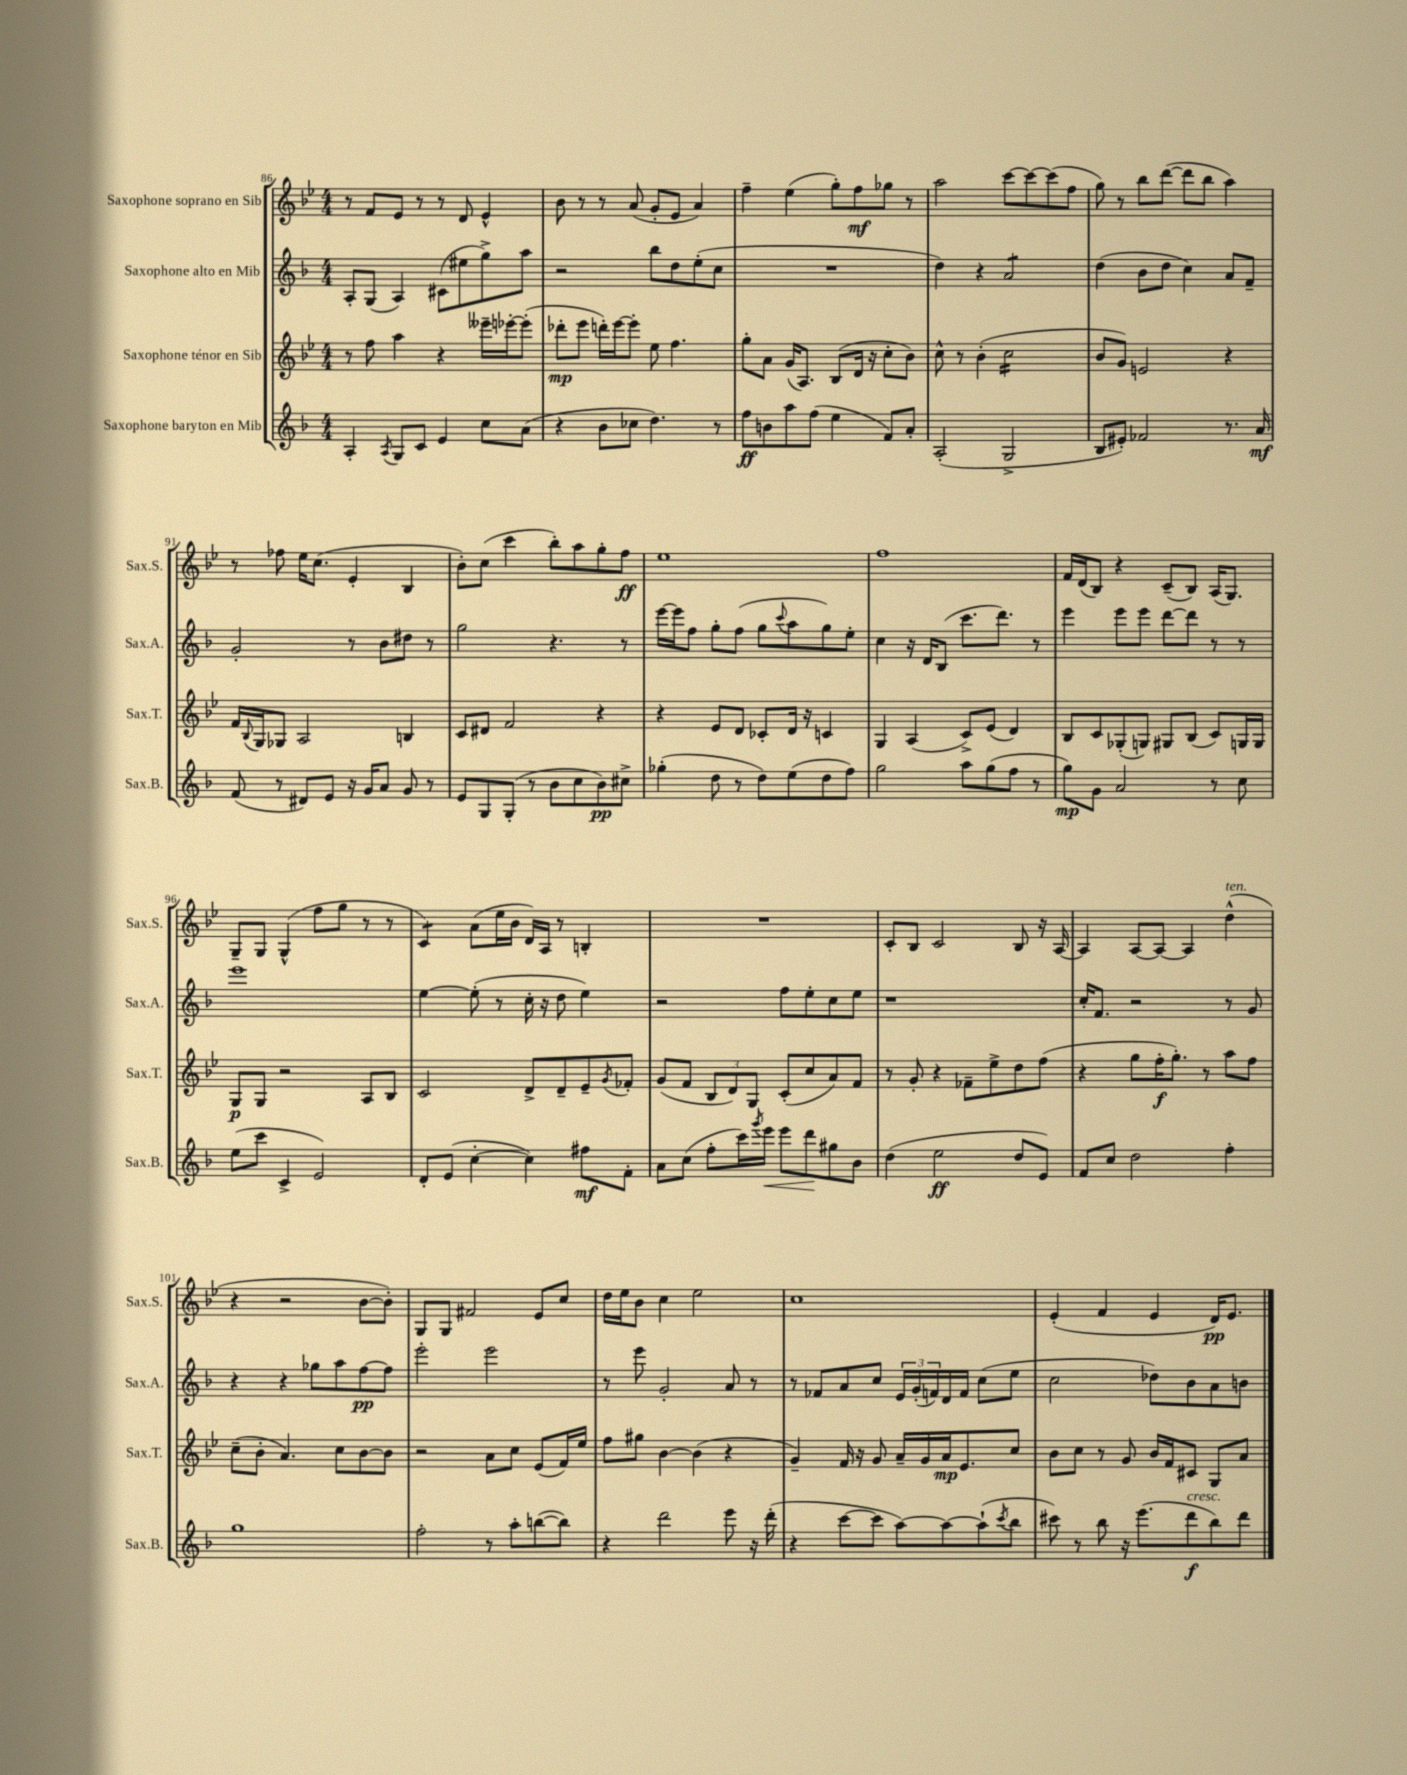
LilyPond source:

<<
\new StaffGroup <<
\new Staff = "s0" \with { instrumentName = "Saxophone soprano en Sib" shortInstrumentName = "Sax.S." } {
    \clef treble \key bes \major \numericTimeSignature \time 4/4
    r8 f'8 ees'8 r8 r8 d'8 ees'4-^ |
    bes'8 r8 r8 a'8( g'8-. ees'8 a'4) |
    f''4-- ees''4( g''8-.) f''8\mf ges''8 r8 |
    a''2 c'''8~ c'''8~ c'''8( f''8 |
    g''8) r8 bes''8 d'''8~( d'''8 bes''8 a''4) |
    r8 fes''8 ees''16 c''8.( ees'4-. bes4 |
    bes'8-.) c''8( c'''4 bes''8-.) a''8 g''8-. f''8\ff |
    ees''1 |
    f''1 |
    f'16 d'16( bes8) r4 c'8--( bes8) a16( g8.) |
    g8-- g8 g4-^( f''8 g''8 r8 r8 |
    c'4:8) a'8( ees''16 bes'16 d'16) a16 r8 b4-. |
    R1 |
    c'8-. bes8 c'2 bes8 r16 a16~ |
    a4 a8~ a8~ a4 d''4-^^\markup { \italic "ten." }( |
    r4 r2 bes'8~ bes'8-.) |
    g8 g8 fis'2 ees'8 c''8 |
    d''16 ees''16 bes'8 c''4 ees''2 |
    c''1 |
    ees'4-.( f'4 ees'4 d'16\pp) ees'8. \bar "|." |
}
\new Staff = "s1" \with { instrumentName = "Saxophone alto en Mib" shortInstrumentName = "Sax.A." } {
    \clef treble \key f \major \numericTimeSignature \time 4/4
    a8-. g8( a4) cis'8( eis''8 g''8->) a''8 |
    r2 bes''8 d''8 e''8-.( c''8 |
    R1 |
    d''4) r4 a'2:8 |
    d''4( bes'8 d''8 c''4) a'8 f'8-- |
    g'2-. r8 bes'8 dis''8 r8 |
    g''2 r4. r8 |
    e'''16~ e'''16 f''8 g''8-. f''8( g''8 \appoggiatura { c'''8 } a''8 g''8) e''8-. |
    c''4 r16 d'16 bes8( c'''8. d'''8.) r8 |
    e'''4 e'''8 e'''8 d'''8~ d'''8 r8 r8 |
    e'''1 |
    e''4~ e''8-.( r8 c''16-. r16 d''8 e''4) |
    r2 f''8 e''8-. c''8 e''8 |
    r1 |
    c''16-. f'8. r2 r8 g'8 |
    r4 r4 ges''8 a''8 f''8~\pp f''8 |
    e'''2-. e'''2 |
    r8 e'''8 g'2-. a'8 r8 |
    r8 fes'8 a'8 c''8 \tuplet 3/2 { e'16 g'16-.( f'16) } d'16 f'16 c''8( e''8 |
    c''2 des''8) bes'8 a'8 b'8 \bar "|." |
}
\new Staff = "s2" \with { instrumentName = "Saxophone ténor en Sib" shortInstrumentName = "Sax.T." } {
    \clef treble \key bes \major \numericTimeSignature \time 4/4
    r8 f''8 a''4 r4 eeses'''16-- ees'''16~-. ees'''8-.( |
    des'''8-.\mp ees'''8 d'''16-.) ees'''16~ ees'''8-. ees''8 f''4. |
    g''8-. a'8 g'16( a8.) bes8( d'16 r16 c''8-. bes'8) |
    c''8-^ r8 bes'4-.( c''2:16 |
    bes'8 g'8) e'2 r4 |
    f'16 \appoggiatura { bes8 } g16 ges8 a2 b4 |
    c'8 dis'8 f'2 r4 |
    r4 ees'8 d'8 ces'8-. d'16 r16 c'4 |
    g4 a4( c'8->) ees'8( d'4) |
    bes8 c'8 ges8-.( g8) gis8 bes8( c'8) g16 g16 |
    g8\p g8 r2 a8 bes8 |
    c'2 d'8-> d'8-- ees'8-- \acciaccatura { g'8 } fes'8-. |
    g'8( f'8 \tuplet 3/2 { bes8 d'8) g8 } c'8-.( c''8 a'8) f'8 |
    r8 g'8-. r4 fes'8-- ees''8-> d''8 f''8( |
    r4 g''8 f''16-.\f g''8.-.) r8 a''8 f''8 |
    c''8--( bes'8-. a'4.) c''8 bes'8~ bes'8 |
    r2 a'8 c''8 ees'8( f'16) ees''16 |
    f''8 gis''8 bes'4~ bes'4( r4 |
    g'4--) f'16 r16 g'8 a'16-- g'16 a'16\mp ees'8. c''8 |
    bes'8 c''8 r8 g'8 bes'16 f'16 cis'8 g8 a'8 \bar "|." |
}
\new Staff = "s3" \with { instrumentName = "Saxophone baryton en Mib" shortInstrumentName = "Sax.B." } {
    \clef treble \key f \major \numericTimeSignature \time 4/4
    a4-. \acciaccatura { a8 } g8 c'8 e'4 c''8 a'8( |
    r4 bes'8 ces''8 d''4.) r8 |
    f''8\ff b'8 a''8 f''8( e''4 f'8) a'8-. |
    a2-.( g2-> |
    bes8 eis'8-.) fes'2 r8. a'16\mf |
    f'8( r8 dis'8) e'8 r16 g'16 a'8 g'8 r8 |
    e'8 g8 g8-.( r8 bes'8 c''8 bes'8\pp) cis''8-> |
    ges''4-.( d''8 r8 d''8) e''8( d''8 f''8) |
    g''2 a''8 g''8( f''8 r8 |
    g''8\mp) g'8 a'2 r8 c''8 |
    e''8( c'''8 c'4-> e'2) |
    d'8-. e'8( c''4~-. c''4) fis''8\mf f'8-. |
    a'8 c''8( f''8-. c'''16) \acciaccatura { g'''8 } e'''16\< e'''8 d'''8\! gis''8 bes'8 |
    d''4( e''2\ff d''8 e'8) |
    f'8 c''8 d''2 f''4-. |
    g''1 |
    f''2-. r8 a''8-. b''8~( b''8) |
    r4 d'''2 e'''8 r16 d'''16-.( |
    r4 c'''8~ c'''8 a''8~) a''8~ a''8-!( \acciaccatura { c'''8 } bes''8 |
    cis'''8) r8 bes''8 r16 e'''8.( d'''8\f^\markup { \italic "cresc." } bes''8) d'''8 \bar "|." |
}
>>
>>
\layout { \context { \Score currentBarNumber = #86 } }
